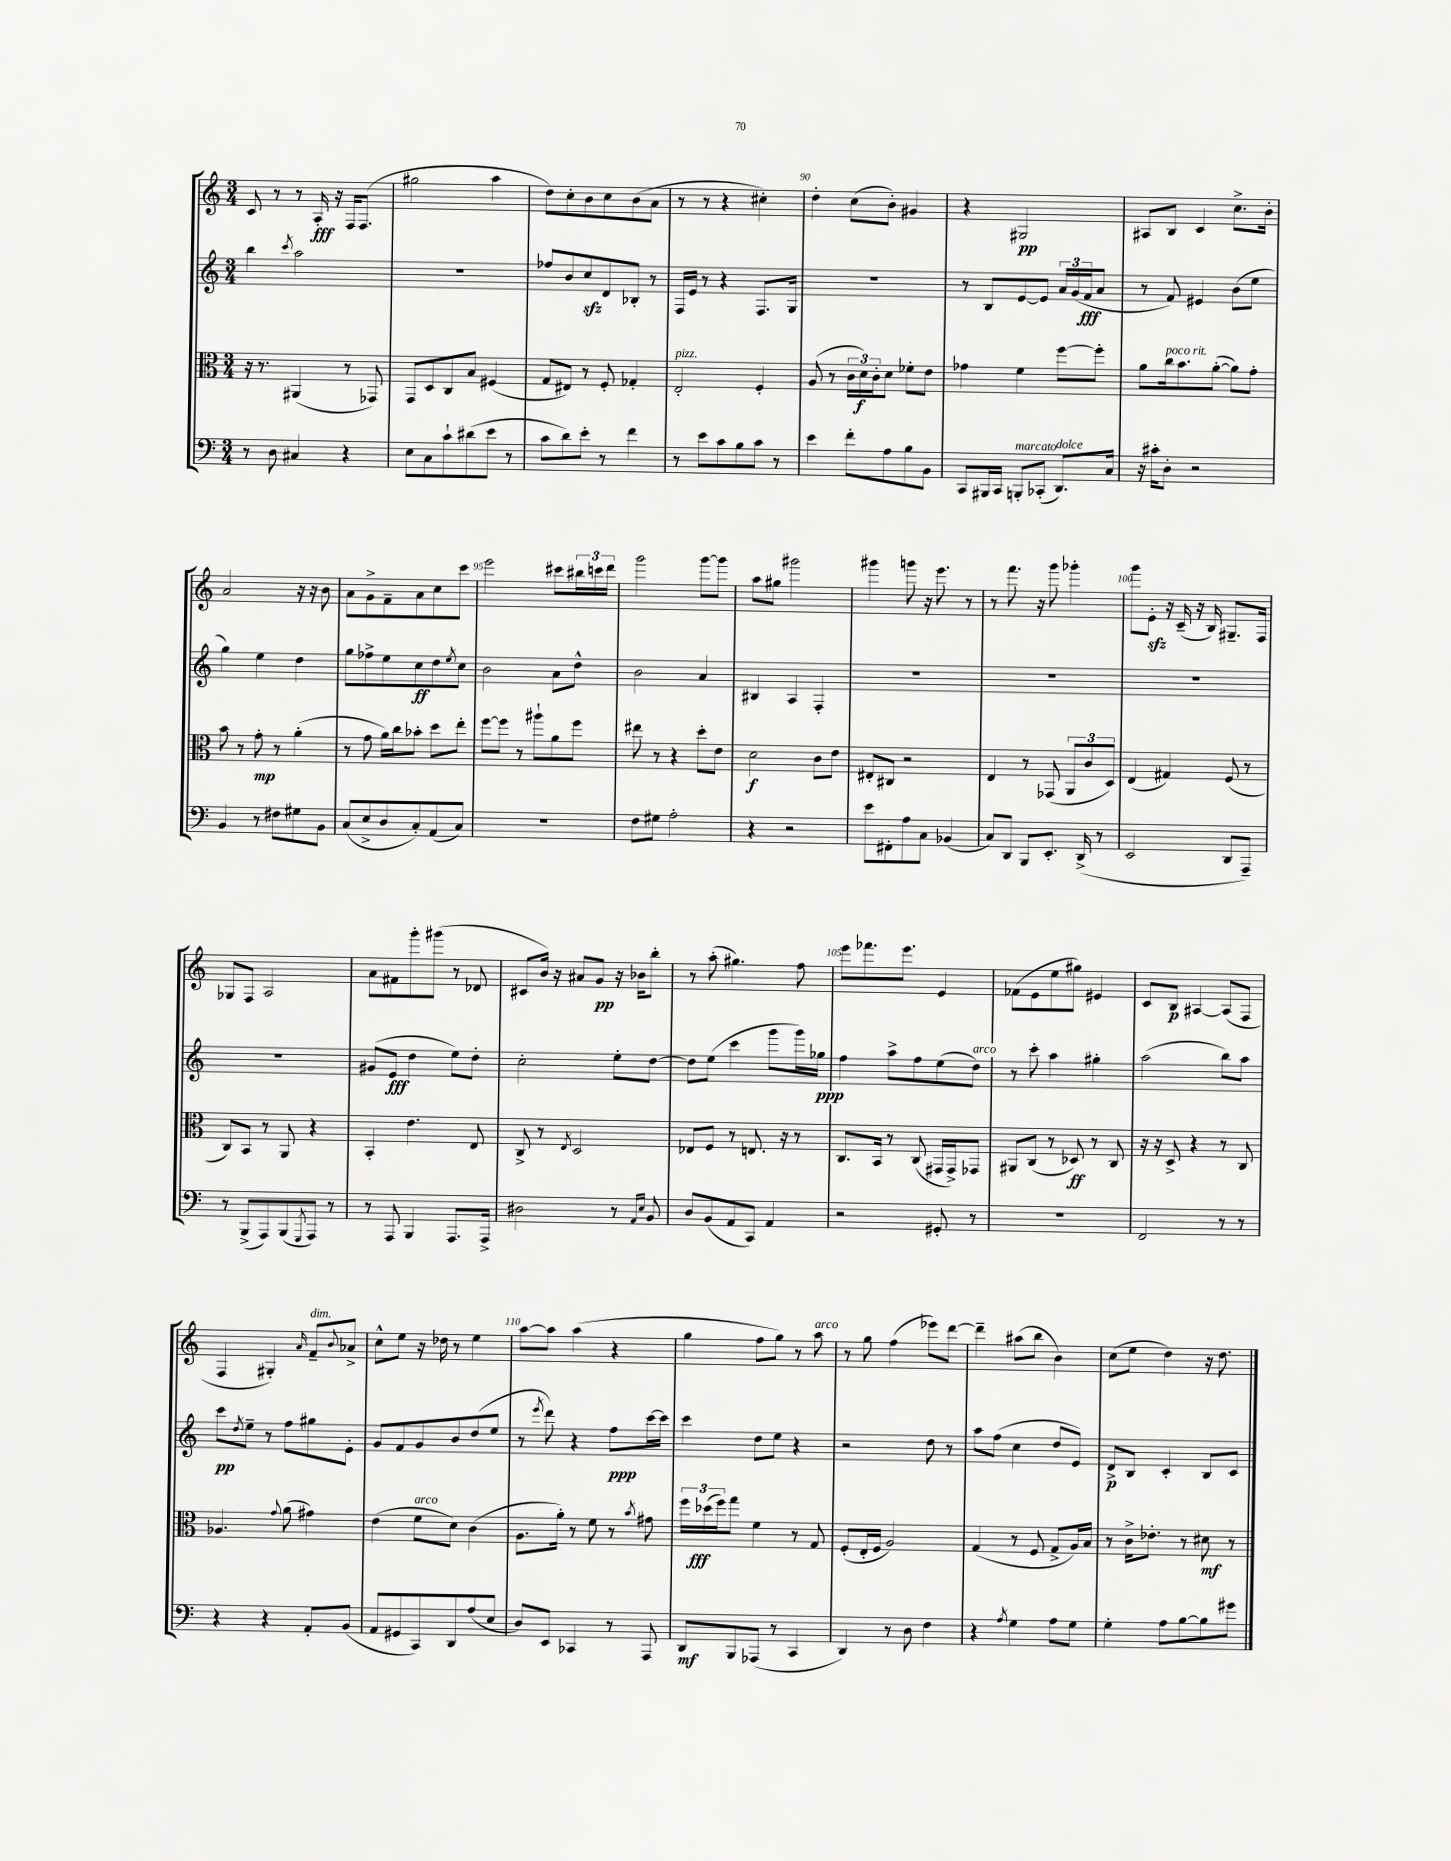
<<
\new StaffGroup <<
\new Staff = "s0" {
    \clef treble \key c \major \numericTimeSignature \time 3/4
    c'8 r8 r8 a16-.\fff r16 f16 f8.( |
    gis''2 a''4 |
    d''8) c''8-. b'8 c''8 b'8( a'8 |
    r8 r8 r4 cis''4-.) |
    d''4-. c''8( b'8-.) gis'4 |
    r4 gis2\pp |
    ais8 b8 c'4 c''8.-> b'16-. |
    a'2 r16 r16 b'8 |
    a'8 g'8-> f'8-- a'8 c''8 c'''8 |
    e'''2 cis'''8 \tuplet 3/2 { bis''16 c'''16 d'''16 } |
    g'''2 g'''8~ g'''8 |
    a''8 gis''8 gis'''2 |
    gis'''4 g'''8 r16 e'''8. r8 |
    r8 f'''8. r16 g'''8 ges'''4-. |
    g'''8 e'8-.\sfz r16 c'16--( r16 b16) gis8.-- f16 |
    ges8 f8 a2 |
    a'8 fis'8 g'''8-. gis'''8( r8 des'8 |
    cis'8 b'16) r16 ais'8 g'8\pp r16 bes'16 b''8-. |
    r8 a''8-.( gis''4.) f''8 |
    e'''8 fes'''8. e'''8. e'4 |
    fes'8( e'8 e''8 gis''8) eis'4 |
    c'8 b8\p ais4~ ais8( f8 |
    f4 gis4-.) \grace { a'16 } f'8--^\markup { \italic "dim." } \appoggiatura { b'8 } aes'8-> |
    c''8-^ e''8 r16 des''16 r8 e''4 |
    a''8~ a''8 a''4( r4 |
    g''4 f''8 g''8) r8 a''8^\markup { \italic "arco" } |
    r8 g''8 f''4( ees'''8) d'''8~ |
    d'''4-- ais''8( b''8 b'4) |
    c''8( e''8 d''4) r16 d''8. \bar "|." |
}
\new Staff = "s1" {
    \clef treble \key c \major \numericTimeSignature \time 3/4
    b''4 \acciaccatura { c'''8 } a''2 |
    R2. |
    fes''8 b'8 c''8\sfz d'8 bes8-. r8 |
    f16 e'16 r8 r4 f8. g16 |
    R2. |
    r8 b8 e'8~ e'8 \tuplet 3/2 { a'16 g'16( f'16\fff } a'8 |
    r8 f'8) eis'4 b'8( e''8 |
    g''4) e''4 d''4 |
    g''8 fes''8-> e''8 c''8\ff d''8 \acciaccatura { e''8 } c''8 |
    b'2 a'8 d''8-^ |
    b'2 a'4 |
    bis4 a4 f4-. |
    R2. |
    R2. |
    R2. |
    R2. |
    gis'8( e'8\fff d''4 e''8) d''8-. |
    c''2-. e''8-. d''8~ |
    d''8 e''8( c'''4 g'''8 g'''16) ges''16\ppp |
    f''4 a''8-> f''8 e''8( d''8^\markup { \italic "arco" }) |
    r8 c'''8-. a''4 gis''4-. |
    a''2( b''8) a''8 |
    c'''8\pp \acciaccatura { d''8 } e''8-- r8 f''8 gis''8 e'8-. |
    g'8 f'8 g'8 b'8 d''8( e''8 |
    r8 \acciaccatura { e'''8 } d'''8) r4 f''8\ppp c'''16~ c'''16 |
    c'''4 d''8 e''8 r4 |
    r2 d''8 r8 |
    a''8 f''8( c''4 d''8 e'8) |
    d'8->\p b8 c'4-. b8 c'8 \bar "|." |
}
\new Staff = "s2" {
    \clef alto \key c \major \numericTimeSignature \time 3/4
    r16 r8. ais,4( r8 ges,8) |
    g,8 d8 c8 b8 fis4( |
    g8 eis8) r8 f8-. ges4-. |
    e2-.^\markup { \italic "pizz." } f4-. |
    a8( r8 \tuplet 3/2 { c'16 d'16\f) c'16-. } d'8 fes'8-. e'8 |
    ges'4 f'4 f''8~ f''8-. |
    a'8 c''16^\markup { \italic "poco rit." } b'8. a'8~-.( a'8) g'8-. |
    b'8 r8 g'8-.\mp r8 a'4-.( |
    r8 g'8 a'16) c''16 bes'8-. d''8 e''8-. |
    f''8~ f''8 r8 ais''8-! a'8 f''8 |
    eis''8 r8 r4 d''8-. e'8 |
    d'2\f c'8 e'8 |
    eis8-. cis8 r2 |
    e4 r8 ges,8( \tuplet 3/2 { a,8 c'8 d8) } |
    e4( gis4) f8( r8 |
    c8) b,8 r8 a,8 r4 |
    b,4-. e'4. e8 |
    c8-> r8 \acciaccatura { e8 } d2 |
    ees8 f8 r8 e8. r16 r8 |
    c8. b,16 r8 c8( gis,16 gis,16->) ges,8 |
    ais,8 c8( r8 des8\ff) r8 c8 |
    r16 r16 d8-> r4 r8 c8 |
    aes4. \appoggiatura { g'8 } a'8( gis'4) |
    e'4( f'8^\markup { \italic "arco" } d'8) c'4( |
    a8. a'16-.) r8 f'8 r8 \acciaccatura { b'8 } gis'8 |
    \tuplet 3/2 { f''16 des''16\fff( f''16) } g''8 f'4 r8 g8 |
    f8-.( e16-. f16 a2) |
    g4( r8 f8 g8-> a16) b16 |
    r8 c'16-> ees'8.-. r8 dis'8\mf r8 \bar "|." |
}
\new Staff = "s3" {
    \clef bass \key c \major \numericTimeSignature \time 3/4
    r8 d8 cis4 r4 |
    e8 c8 c'8-! dis'8( e'8 r8 |
    c'8 d'8) e'8-. r8 f'4 |
    r8 e'8 c'8 b8 c'8 r8 |
    e'4 f'8-. a8 b8 b,8 |
    c,8 bis,,16 c,16 b,,8-.^\markup { \italic "marcato" } ces,8-.( d,8.^\markup { \italic "dolce" }) c16 |
    r16 cis'16-. d8-. r2 |
    b,4 r8 fis8 gis8 b,8 |
    c8( e8-> d8 c8-.) a,8( c8) |
    R2. |
    f8 gis8 a2-. |
    r4 r2 |
    e'8 fis,8-. a8 c8 bes,4( |
    c8) d,8 b,,8 e,8.-. d,16->( r8 |
    e,2 d,8 a,,8--) |
    r8 b,,8->( a,,8) b,,8( \acciaccatura { g,,8 } a,,8) r8 |
    r8 a,,8 b,,4 a,,8. a,,16-> |
    dis2 r8 \grace { a,16 e16 } b,8 |
    d8 b,8( a,8 c,8) a,4 |
    r2 gis,8-. r8 |
    R2. |
    f,2 r8 r8 |
    r4 r4 a,8-. b,8( |
    a,8 gis,8 c,8) d,8 a8( e8 |
    d8) e,8 ces,4 r8 a,,8 |
    d,8\mf b,,8 aes,,8( r8 c,4 |
    d,4) r8 d8 f4 |
    r4 \acciaccatura { a8 } g4 a8 g8 |
    g4-. a8 b8~ b8 gis'8 \bar "|." |
}
>>
>>
\layout { \context { \Score currentBarNumber = #86 \override BarNumber.break-visibility = ##(#f #t #t) barNumberVisibility = #(every-nth-bar-number-visible 5) } }
